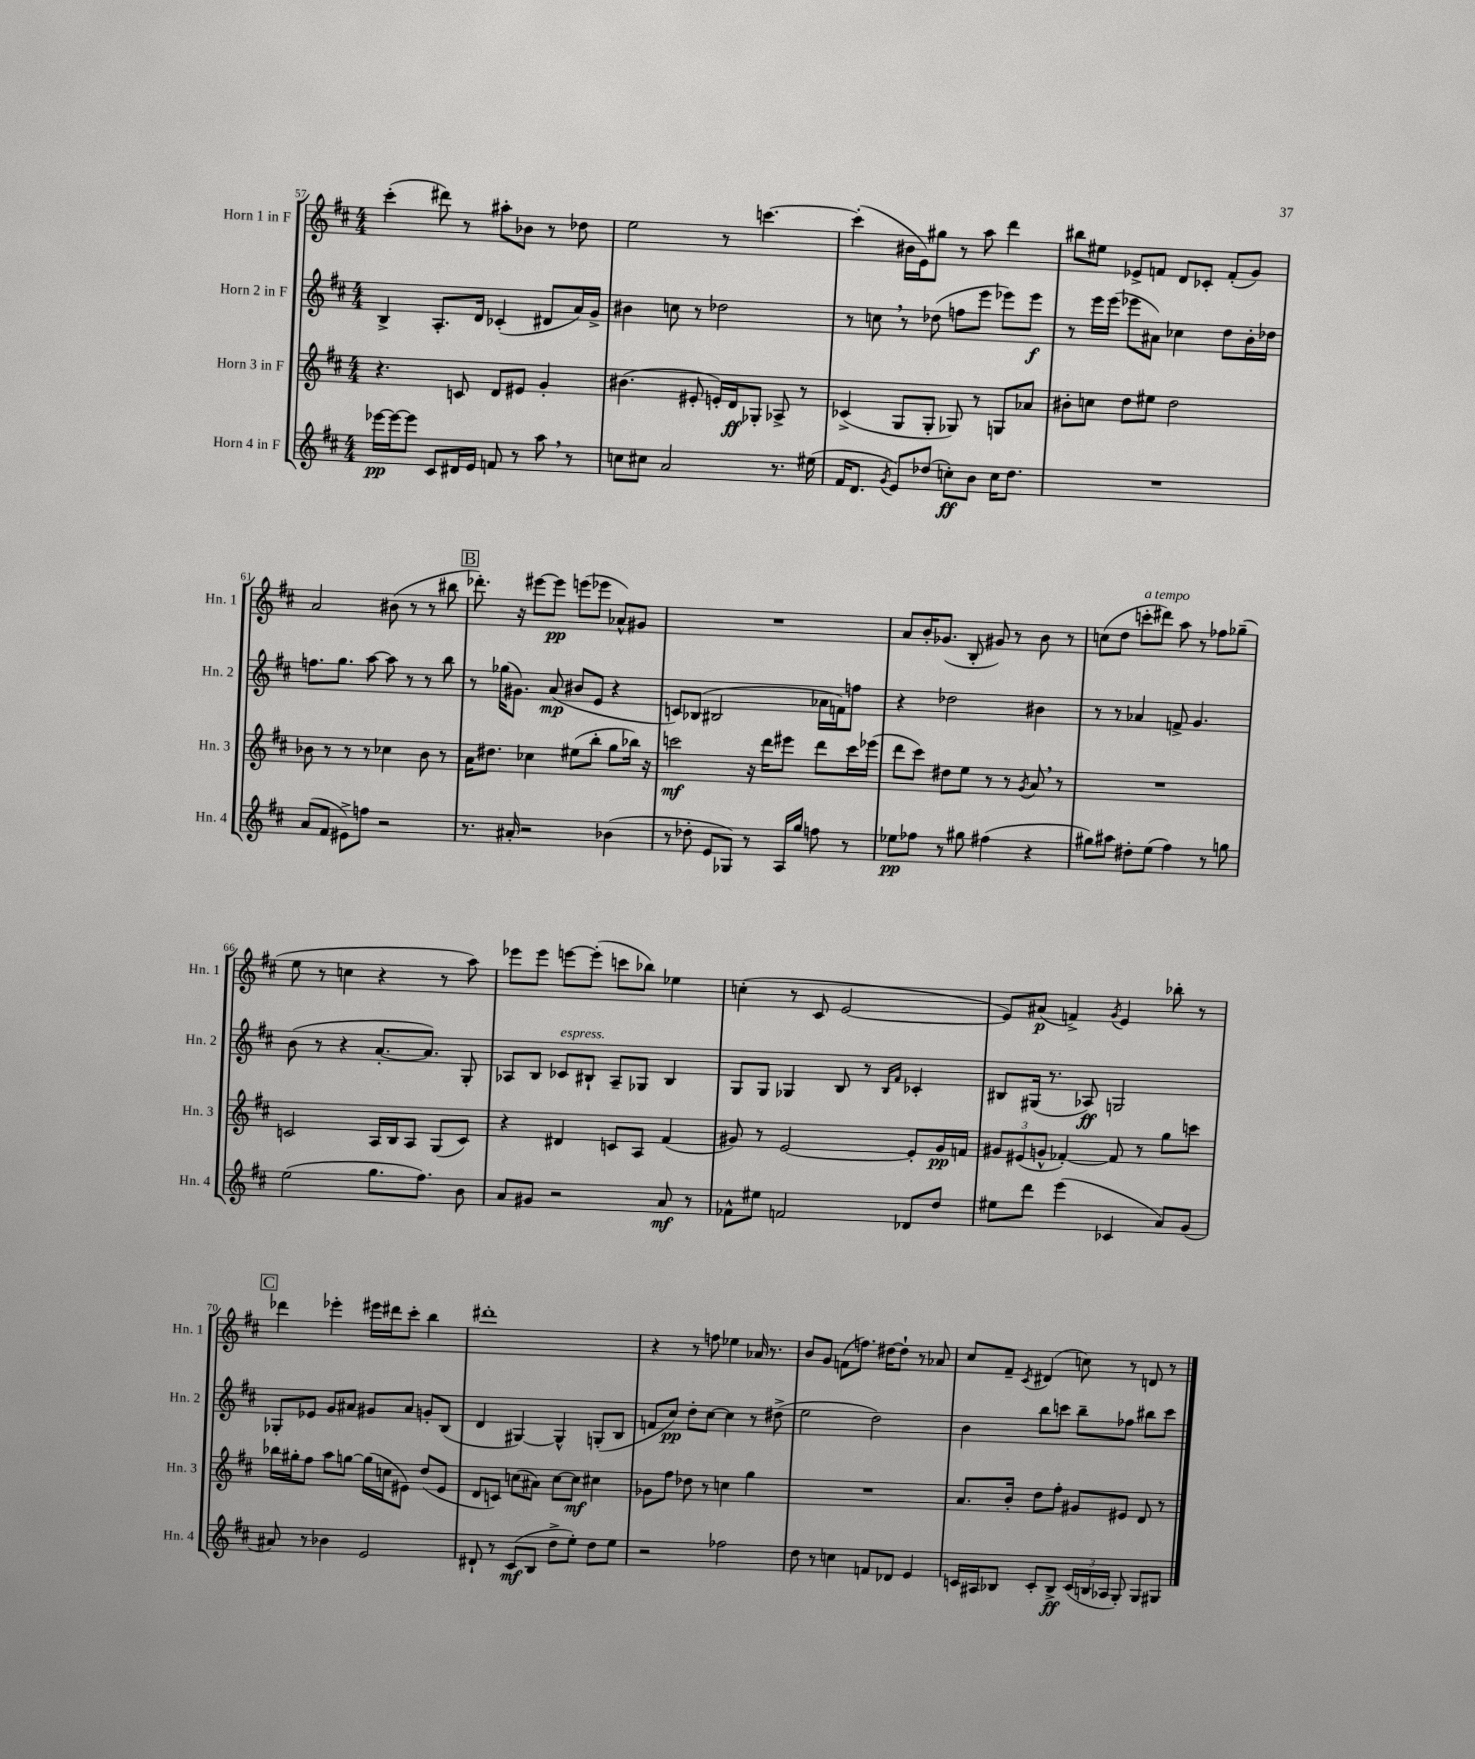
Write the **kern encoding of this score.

**kern	**kern	**kern	**kern
*staff4	*staff3	*staff2	*staff1
*clefG2	*clefG2	*clefG2	*clefG2
*k[f#c#]	*k[f#c#]	*k[f#c#]	*k[f#c#]
*M4/4	*M4/4	*M4/4	*M4/4
[16eee-	4.r	4B^	(4ccc#'
16eee-_	.	.	.
8eee-]	.	.	.
8c#	.	8.A'	8ddd#)
16d#	8c	.	8r
16e	.	16d	.
8f	8d	(4c-'	8aa#'
8r	8e#	.	8b-
8aa	4g'	8d#	8r
8r	.	16a)	8dd-
.	.	16g^	.
=	=	=	=
8cc	(4.b#	4b#	2ee
8cc#	.	.	.
2a	.	8cc	.
.	8e#'	8r	.
.	16e')	2dd-	8r
.	16d	.	.
.	8G-'	.	[4.ccc
8.r	8A-^	.	.
.	8r	.	.
(16ee#	.	.	.
=	=	=	=
16f#	(4c-^	8r	(4ccc']
8.d	.	.	.
.	.	8cc	.
8qg	.	.	.
8e)	8G	8r	16b#
.	.	.	16e)
(8dd-	8G'	(8dd-	8gg#
8cc')	8G-)	8ff	8r
8b	8r	8eee	8aa
16cc	8G	8eee-)	4ddd
8.dd-	.	.	.
.	8a-	8eee-	.
=	=	=	=
1r	8b#'	8r	8bb#
.	8cc	16eee	8ee#
.	.	(16eee	.
.	8dd	8eee-	8e-^
.	8ee#	8a#)	8f
.	2dd	4cc-	8d
.	.	.	8c-'
.	.	8dd	(8f'
.	.	16b'	8g)
.	.	16dd-	.
=	=	=	=
(8a	8b-	8.ff	2a
8f#	8r	.	.
.	.	8.gg	.
8e#^)	8r	.	.
8ff	8r	[8aa	.
2r	4cc-	8aa]	(8b#
.	.	8r	8r
.	8b-	8r	8r
.	8r	8bb	8bb#
=	=	=	=
8.r	16a	8r	8.ddd-')
.	8.dd#	.	.
.	.	(16gg-	.
16a#'	.	8.g#)	16r
2r	4cc-	.	[8eee#
.	.	(8a	8eee#]
.	(8ee#	8b#	(8eee
.	8bb'	8e	8eee-
(4b-	8gg	4r	8a-^^)
.	16bb-)	.	8g#
.	16r	.	.
=	=	=	=
8r	2ccc	8c)	1r
8dd-'	.	(8B-	.
8e	.	2B#	.
8G-)	.	.	.
8r	16r	.	.
.	16ddd	.	.
16A	8eee#	.	.
16gg	.	.	.
8ff	8ddd	16a-	.
.	.	16f)	.
8r	16ccc	8ff	.
.	(16eee-	.	.
=	=	=	=
8ee-	8ddd	4r	8a
8ff-	8ccc#)	.	16b'
.	.	.	(8.g-
8r	8dd#	2dd-	.
8gg#	8ee	.	8B'
(4ff#	8r	.	8g#)
.	8r	.	8r
.	8qg	.	.
4r	8a	4b#	8b
.	8r	.	8r
=	=	=	=
8gg#)	1r	8r	(8cc
8aa#	.	8r	8dd
8dd#'	.	4a-	8ccc'
(8ee	.	.	8ddd#)
4ff#)	.	8f^	8aa
.	.	4.g	8r
8r	.	.	8ff-
8gg	.	.	(8gg-~
=	=	=	=
(2ee	2c	(8b	8ee
.	.	8r	8r
.	.	4r	4cc
8.gg	16A	[8.a'	4r
.	16B	.	.
.	8A	.	.
8.ff#)	.	8.a])	.
.	(8G	.	8r
8b	8c)	8G'	8aa)
=	=	=	=
8a	4r	8A-	8eee-
8g#	.	8B	8eee-
2r	4d#	8c-	[8eee
.	.	8B#`	(8eee']
.	8c	8A-~	8ccc
.	8A	8G-	8bb-)
8a	(4f#	4B#	4ee-
8r	.	.	.
=	=	=	=
8f-^^	8g#)	8G	(4cc'
8ee#	8r	8G	.
2f	[2e	4G-	8r
.	.	.	8c#
.	.	8B	[2e
.	.	8r	.
.	.	16qqB	.
.	.	16qqf#	.
8d-	8e']	4c-'	.
8dd	16g#	.	.
.	16f	.	.
=	=	=	=
8ee#	12g#	8B#	8e])
.	(12e#	.	.
8ddd	.	(16G#	(8a#
.	12g^^	.	.
.	.	8.r	.
(4eee	[4f-')	.	4f^)
.	.	8A-)	.
.	.	.	8qg
4c-	8f-]	2G	4e
.	8r	.	.
8a)	8gg	.	8bb-'
(8g	8ccc	.	8r
=	=	=	=
8a#)	16bb-	8G-'	4ddd-
.	16gg#'	.	.
8r	8ff#	8e-	.
4b-	8aa	8g	4eee-'
.	[8gg	8a#	.
2e	(16gg]	8g#	16eee#
.	16cc	.	16ddd#
.	8e#)	8a#	8ccc#'
.	(8dd	8g'	4bb
.	8e#	(8B	.
=	=	=	=
8d#`	8d	4d	1ddd#'
8r	8c)	.	.
(8c#	(8cc	[4G#)	.
8B	8a#)	.	.
8dd^	[8cc	4G#^^]	.
8ee')	8cc]	.	.
8dd	4cc#	(8G'	.
8ee	.	8B	.
=	=	=	=
2r	8g-	8f	4r
.	8ff#	8cc#)	.
.	8dd-	8dd'	8r
.	8r	[8cc#	8ff
2ff-	4cc	4cc#]	4ee-
.	4gg	8r	16a-
.	.	.	8.r
.	.	(8dd#^	.
=	=	=	=
8dd	1r	2ee	8b
8r	.	.	8g
4cc	.	.	(8f
.	.	.	8.ff)
8f	.	2dd)	.
.	.	.	[16dd#
8d-	.	.	8dd#`]
4e	.	.	8r
.	.	.	8a-
=	=	=	=
16c	8.a	4b	8cc#
16A#	.	.	.
8B-	.	.	8f#~
.	16b'	.	.
.	.	.	8qc#
8c'	8dd	8bb	(4d#
8B-^	8ff#'	8ccc	.
(24c	8g#	8bb~	8cc)
24B	.	.	.
24A-	.	.	.
8G')	8e#	8ff-	8r
8G	8d	8bb#	8d
8G#	8r	8ccc	8r
==	==	==	==
*-	*-	*-	*-
